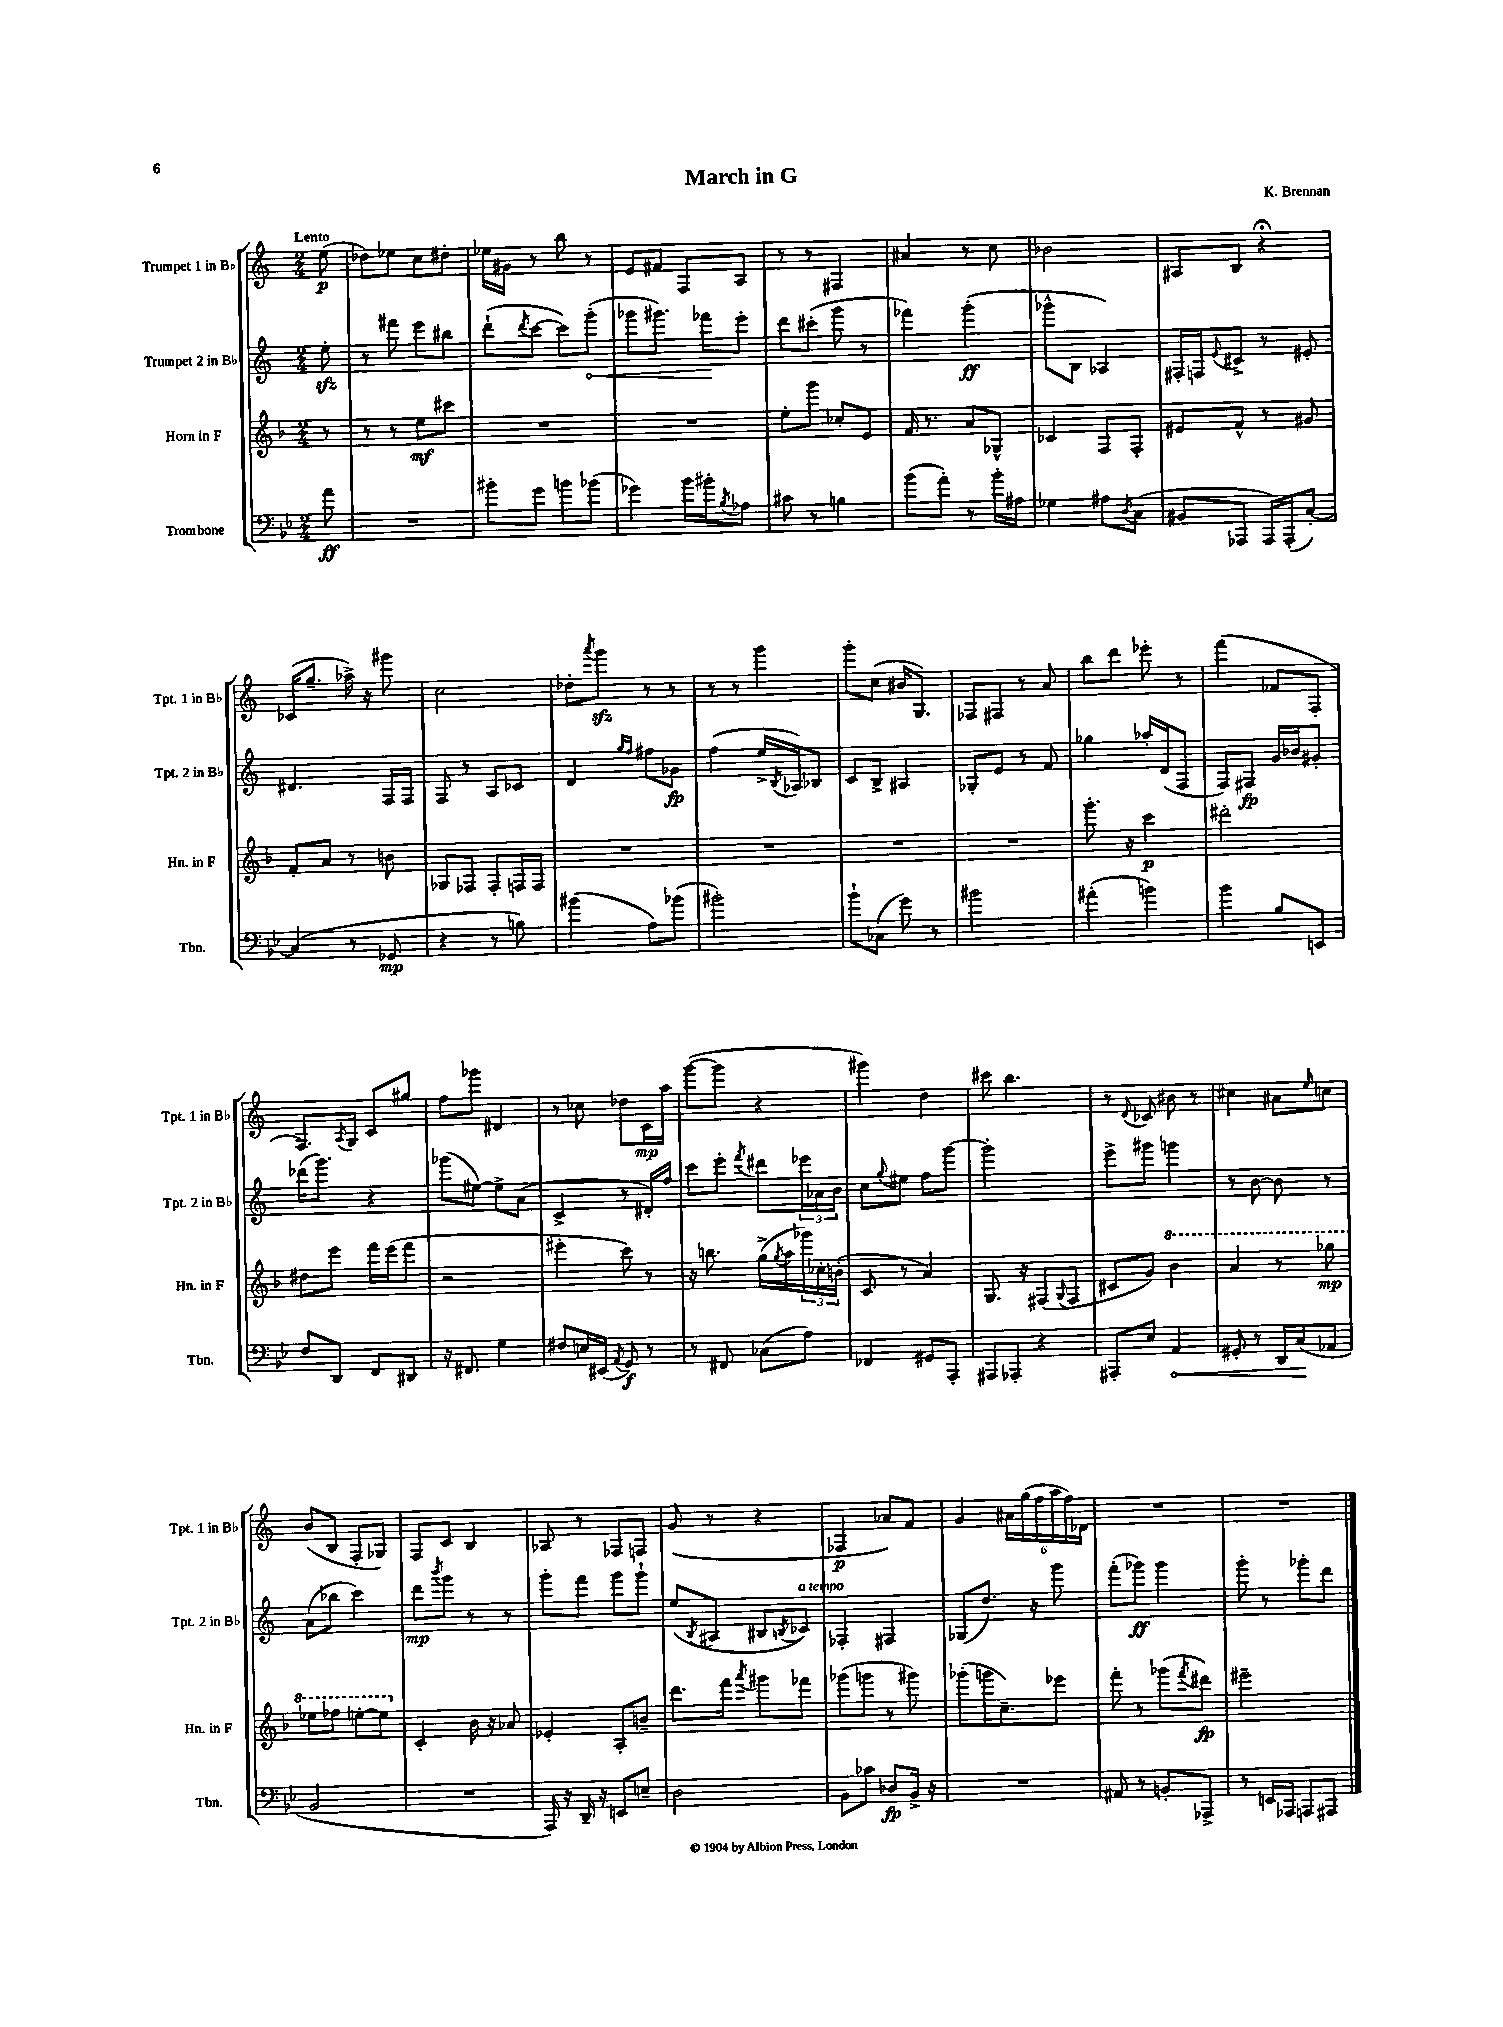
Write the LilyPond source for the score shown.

\header { title = "March in G" composer = "K. Brennan" }
<<
\new StaffGroup <<
\new Staff = "s0" \with { instrumentName = "Trumpet 1 in Bb" shortInstrumentName = "Tpt. 1 in Bb" } {
    \clef treble \key c \major \numericTimeSignature \time 2/4 \partial 8 \tempo "Lento"
    e''8\p( |
    des''8) ees''8 c''8 dis''8-. |
    ees''16 gis'16 r8 b''8 r8 |
    e'8 fis'8 f8 a8 |
    r8 r8 fis4 |
    ais'4 r8 c''8 |
    bes'2 |
    ais8 b8 r4\fermata |
    ces'16( g''8.-- aes''16->) r16 gis'''8 |
    c''2 |
    des''8-. \acciaccatura { a'''8 } g'''8\sfz r8 r8 |
    r8 r8 g'''4 |
    g'''8-. c''8( bis'16 g8.) |
    fes8 fis8 r8 a'8 |
    b''8 d'''8 ees'''8-. r8 |
    f'''4( fes'8 f8-. |
    f8.) \acciaccatura { a8 } g16 c'8 gis''8 |
    f''8 ges'''8 dis'4 |
    r8 ces''8 des''8 c'16\mp a''16 |
    g'''8~( g'''8 r4 |
    gis'''4) d''4 |
    cis'''8 b''4. |
    r8 \appoggiatura { d'8 } ces'8 bis'8 r8 |
    cis''4 ais'8 \grace { e''16 } c''8 |
    b'8( b8 f8-. ges8) |
    f8 c'8 b4 |
    aes8 r8 fes8 f8 |
    g'8( r8 r4 |
    fes4\p aes'8) f'8 |
    g'4 \tuplet 6/4 { ais'16 g''16( f''16 a''16 f''16) des'16 } |
    R2 |
    R2 \bar "|." |
}
\new Staff = "s1" \with { instrumentName = "Trumpet 2 in Bb" shortInstrumentName = "Tpt. 2 in Bb" } {
    \clef treble \key c \major \numericTimeSignature \time 2/4 \partial 8
    e''8-.\sfz |
    r8 fis'''8 e'''8 bis''8 |
    d'''8-!( \acciaccatura { d'''8 } c'''8~ c'''8) \once \override Hairpin.circled-tip = ##t g'''8-.\<( |
    ges'''8 gis'''8.) fes'''16\! e'''8-. |
    d'''8 cis'''8-.( g'''8 r8 |
    fes'''4) g'''4-.\ff( |
    ges'''8-^ b8 aes4) |
    fis16-. f16 \appoggiatura { e'8 } cis'8-> r8 eis'8-. |
    dis'4. f16 f16 |
    f8 r8 a8 ces'8 |
    d'4 \grace { g''16 f''16 } fis''8 ges'8\fp |
    f''4( e''16-> \acciaccatura { b8 } aes16) bes8 |
    c'8 b8-> ais4 |
    ges8-. e'8 r8 f'8 |
    ges''4 aes''16-. d'16( f8 |
    f8) fis8\fp g'16 bes'16 gis'8-. |
    des'''16( g'''8.) r4 |
    ges'''8( eis''8~) eis''8-> a'8( |
    c'4-> r8 dis'16-.) f''16 |
    c'''8 e'''8-. \acciaccatura { f'''8 } dis'''8 \tuplet 3/2 { ees'''16 aes'16 b'16 } |
    c''8 \appoggiatura { g''8 } eis''8 f''8 g'''8~ |
    g'''2-. |
    e'''8-> gis'''8 g'''4 |
    r8 b'8~ b'8 r8 |
    a'8( bes''8 c'''4) |
    d'''8\mp \acciaccatura { b'''8 } g'''8 r8 r8 |
    g'''8-. f'''8 g'''8 g'''8-! |
    e''8( \acciaccatura { b8 } ais8 bis8 \acciaccatura { b8 } ces'8^\markup { \italic "a tempo" }) |
    fes4-. fis4 |
    ges8( d''8.) r16 g'''8 |
    f'''8-.( ges'''8\ff) ges'''4 |
    g'''8-. r8 ges'''8-. d'''8 \bar "|." |
}
\new Staff = "s2" \with { instrumentName = "Horn in F" shortInstrumentName = "Hn. in F" } {
    \clef treble \key f \major \numericTimeSignature \time 2/4 \partial 8
    r8 |
    r8 r8 e''8\mf cis'''8 |
    R2 |
    R2 |
    e''8-. g'''8 ces''8-. e'8 |
    f'16 r8. a'8 ges8-^ |
    ces'4 f8 f8-. |
    eis'8 f'8-^ r8 gis'8 |
    f'8-. a'8 r8 b'8 |
    ges8 fes8 fes8-. f16 f16 |
    R2 |
    R2 |
    R2 |
    R2 |
    g'''8.-. r16 c'''4\p |
    dis'''2-. |
    dis''8 e'''8 f'''16 e'''16( f'''8 |
    r2 |
    eis'''4-. c'''8) r8 |
    r16 b''8. g''16->( \acciaccatura { g''8 } a''16 \tuplet 3/2 { ges'''16) ces''16-. b'16-.( } |
    c'8 r8 a'4) |
    g8. r16 fis8( \appoggiatura { g8 } fis8 |
    cis'8 g'8) \ottava #1 bes''4 |
    a''4 r8 ges'''8\mp |
    ees'''8 fes'''8 e'''8~-. e'''8 \ottava #0 |
    c'4-. bes'16 r16 aes'8 |
    ees'4-. a8-. b'8-- |
    d'''8. f'''16 \acciaccatura { a'''8 } gis'''8 fes'''8 |
    ges'''8( g'''8 r8 gis'''8) |
    ges'''8-.( g'''16 c''8.--) ees'''8 |
    f'''8-. r8 ges'''8( \acciaccatura { f'''8 } dis'''8\fp) |
    eis'''2-- \bar "|." |
}
\new Staff = "s3" \with { instrumentName = "Trombone" shortInstrumentName = "Tbn." } {
    \clef bass \key bes \major \numericTimeSignature \time 2/4 \partial 8
    a'8\ff |
    R2 |
    bis'8-. g'8 b'8 bes'8( |
    ges'4) bes'16 bis'16-. \acciaccatura { bes8 } aes8 |
    cis'8 r8 b4 |
    bes'8( a'8-.) r8 bes'16-. ais16 |
    ges4 ais8 \acciaccatura { d8 } c8( |
    bis,8 aes,,8 aes,,16) aes,,16-.( c8~-.) |
    c4( r8 ges,8\mp |
    r4 r8 b8) |
    bis'4( a8) bes'8( |
    bis'2-.) |
    bes'8-! ces8( g'8) r8 |
    bis'2 |
    ais'4-.( b'4) |
    bes'4 bes8 e,8 |
    f8 d,8 f,8 dis,8 |
    r16 fis,8. g4 |
    fis8 e16 eis,16( \acciaccatura { a,8 } g,8\f) r8 |
    r8 fis,8 ces8( a8) |
    fes,4 gis,8 a,,8-. |
    ais,,8 aes,,8-. r4 |
    ais,,8-. ees8 \once \override Hairpin.circled-tip = ##t a,4\< |
    gis,8-. r8 d,16 c16\!( aes,8 |
    bes,2 |
    R2 |
    a,,16) r16 d,16-- r16 e,8 e8-- |
    d2 |
    bes,8 ces'8 des8\fp bes,16-> r16 |
    R2 |
    ais,8 r8 b,8-. aes,,8-> |
    r8 e,16 aes,,16 a,,8 ais,,8 \bar "|." |
}
>>
>>
\layout { \context { \Score \remove "Bar_number_engraver" } }
